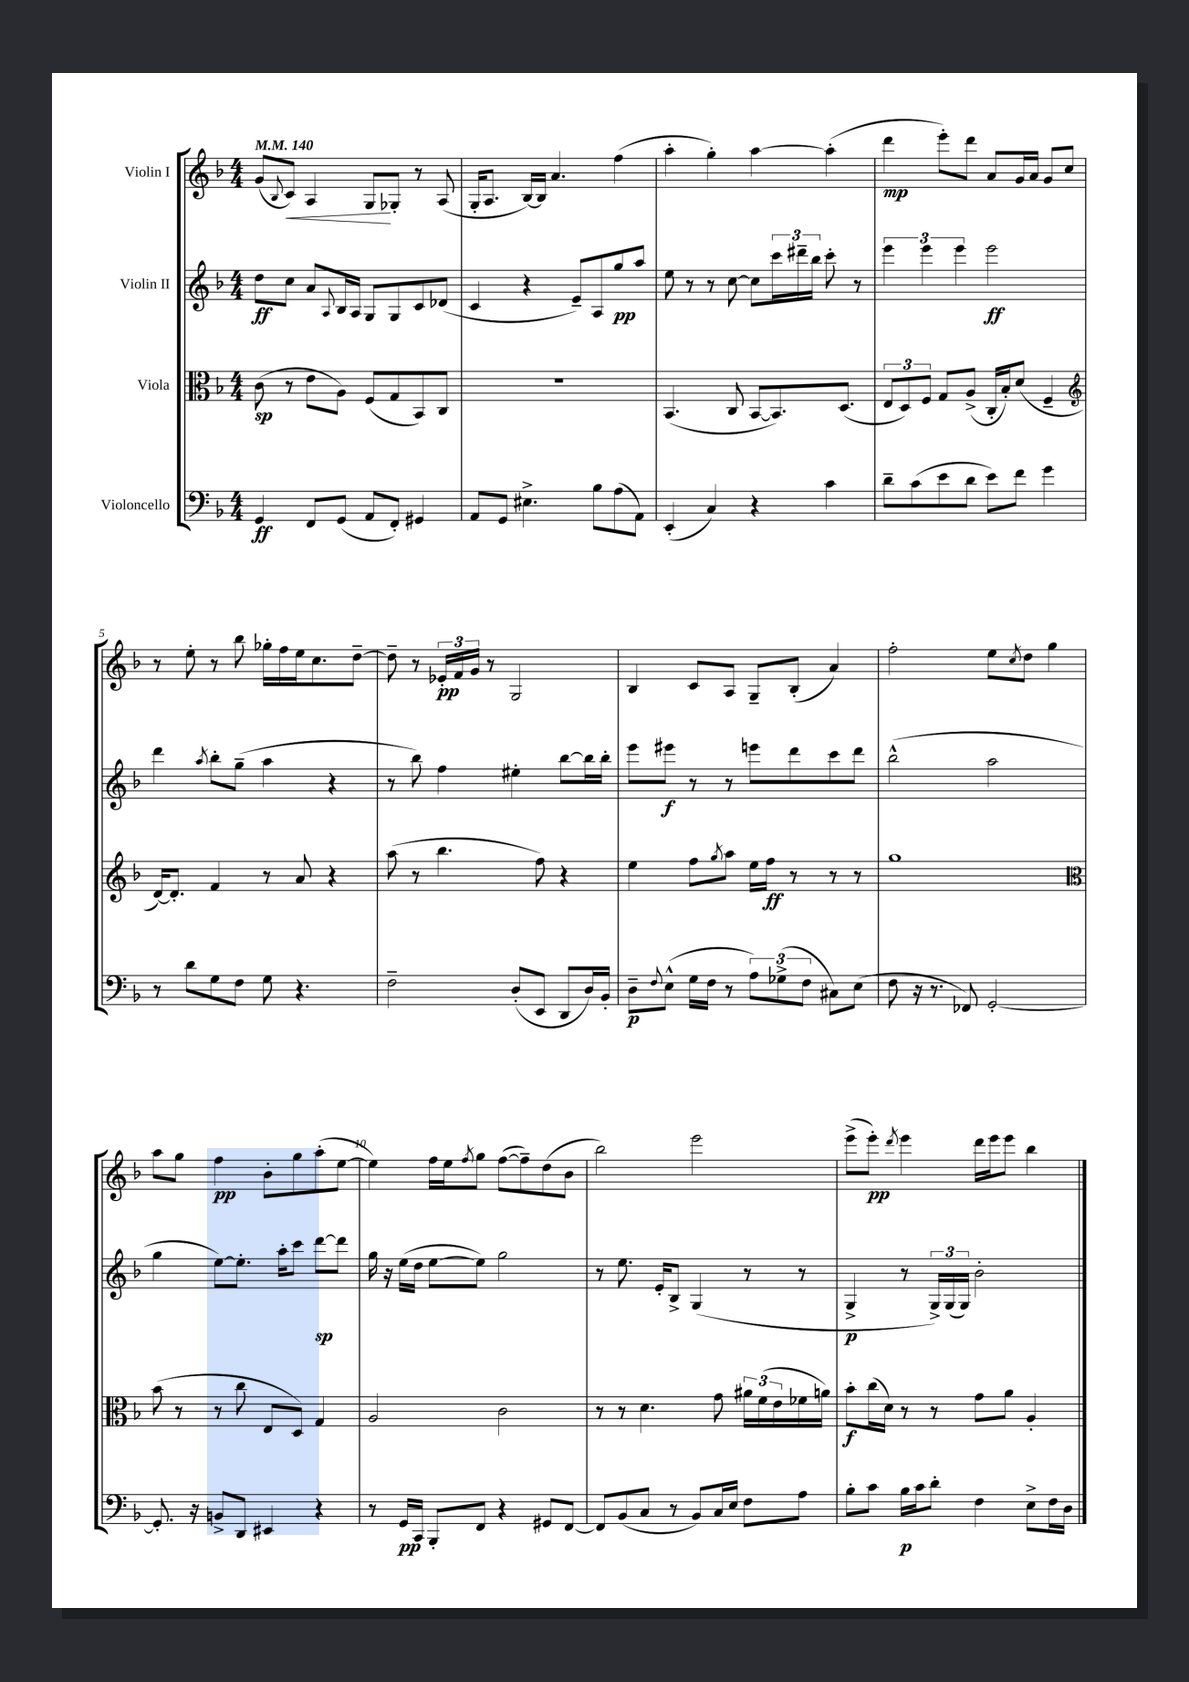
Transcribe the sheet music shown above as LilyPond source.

<<
\new StaffGroup <<
\new Staff = "s0" \with { instrumentName = "Violin I" } {
    \clef treble \key f \major \numericTimeSignature \time 4/4 \tempo 4 = 140
    g'8( \appoggiatura { bes8 } c'8\<) a4 g8\! ges8-. r8 a8( |
    g16-. a8. bes16~) bes16 a'4. f''4( |
    a''4-. g''4-.) a''4~ a''4-.( |
    d'''4\mp e'''8-.) d'''8 a'8 g'16 a'16 g'8 c''8 |
    r8 e''8-. r8 bes''8 ges''16-. f''16 e''16 c''8. d''8~-- |
    d''8-- r8 \tuplet 3/2 { ees'16-.\pp f'16 g'16 } r8 g2 |
    bes4 c'8 a8 g8-- bes8-.( a'4) |
    f''2-. e''8 \acciaccatura { c''8 } d''8 g''4 |
    a''8 g''8 f''4\pp bes'8-. g''8 a''8-.( e''8~ |
    e''4) f''16 e''16 \acciaccatura { f''8 } g''8 f''8~( f''8--) d''8( bes'8 |
    bes''2) e'''2 |
    e'''8->( e'''8-.\pp) \acciaccatura { d'''8 } e'''4 d'''16 e'''16 e'''8 bes''4 \bar "|." |
}
\new Staff = "s1" \with { instrumentName = "Violin II" } {
    \clef treble \key f \major \numericTimeSignature \time 4/4
    d''8\ff c''8 a'8 \appoggiatura { a8 } bes16 a16 g8 g8 c'8 des'8( |
    c'4 r4 e'8--) a8 g''8\pp a''8 |
    e''8 r8 r8 c''8~ c''8 \tuplet 3/2 { c'''16 dis'''16-- bes''16 } c'''8-. r8 |
    \tuplet 3/2 { e'''4 e'''4 e'''4 } e'''2\ff |
    d'''4 \acciaccatura { a''8 } bes''8-. g''8--( a''4 r4 |
    r8 bes''8) f''4 eis''4-. bes''8~ bes''16 bes''16-. |
    e'''8 eis'''8\f r8 r8 e'''8 d'''8 c'''8 d'''8 |
    bes''2-^( a''2 |
    g''4 e''8~) e''8.-. a''16-. c'''8 d'''8~\sp d'''8 |
    g''16 r16 e''16( d''16 e''8~ e''8) g''2 |
    r8 e''8. e'16-. bes8-> g4( r8 r8 |
    g4->\p r8 \tuplet 3/2 { g16->) g16( g16) } bes'2-. \bar "|." |
}
\new Staff = "s2" \with { instrumentName = "Viola" } {
    \clef alto \key f \major \numericTimeSignature \time 4/4
    c'8\sp( r8 e'8 a8) f8( g8 bes,8) c8 |
    R1 |
    bes,4.( c8 bes,8~ bes,8.) d8.( |
    \tuplet 3/2 { e8 d8) f8 } g8 a8->( c16-. bes16-.) d'8( f4-- |
    \clef treble d'16~) d'8.-. f'4 r8 a'8 r4 |
    a''8( r8 bes''4. f''8) r4 |
    e''4 f''8 \acciaccatura { g''8 } a''8 e''16 f''16\ff r8 r8 r8 |
    g''1 |
    \clef alto bes'8( r8 r8 c''8 e8 d8) g4 |
    a2 c'2 |
    r8 r8 d'4. g'8 \tuplet 3/2 { ais'16 f'16( e'16 } fes'16 a'16) |
    bes'8-.\f c''16( d'16) r8 r8 g'8 a'8 a4-. \bar "|." |
}
\new Staff = "s3" \with { instrumentName = "Violoncello" } {
    \clef bass \key f \major \numericTimeSignature \time 4/4
    g,4\ff f,8 g,8( a,8 f,8-.) gis,4 |
    a,8 g,8 eis4.-> bes8 a8( a,8) |
    e,4-.( c4) r4 c'4 |
    d'8-- c'8( e'8 d'8 e'8) f'8 g'4 |
    r8 d'8 g8 f8 g8 r4. |
    f2-- d8-.( e,8 d,8 d16) bes,16-. |
    d8--\p \appoggiatura { f8 } e8-^( g16 f16 r8 \tuplet 3/2 { a8) ges8->( f8 } cis8) e8( |
    f8 r16 r8. fes,8) g,2~-. |
    g,8.-. r16 b,8-> d,8 eis,4 r4 |
    r8 g,16\pp c,16 bes,,8-. f,8 r4 gis,8 f,8~ |
    f,8 bes,8( c8 r8 bes,8) c16 e16 f8 a8 |
    bes8-. c'8 bes16\p c'16 d'8-. f4 e8-> f16 d16 \bar "|." |
}
>>
>>
\layout { \context { \Score \override BarNumber.break-visibility = ##(#f #t #t) barNumberVisibility = #(every-nth-bar-number-visible 5) } }
